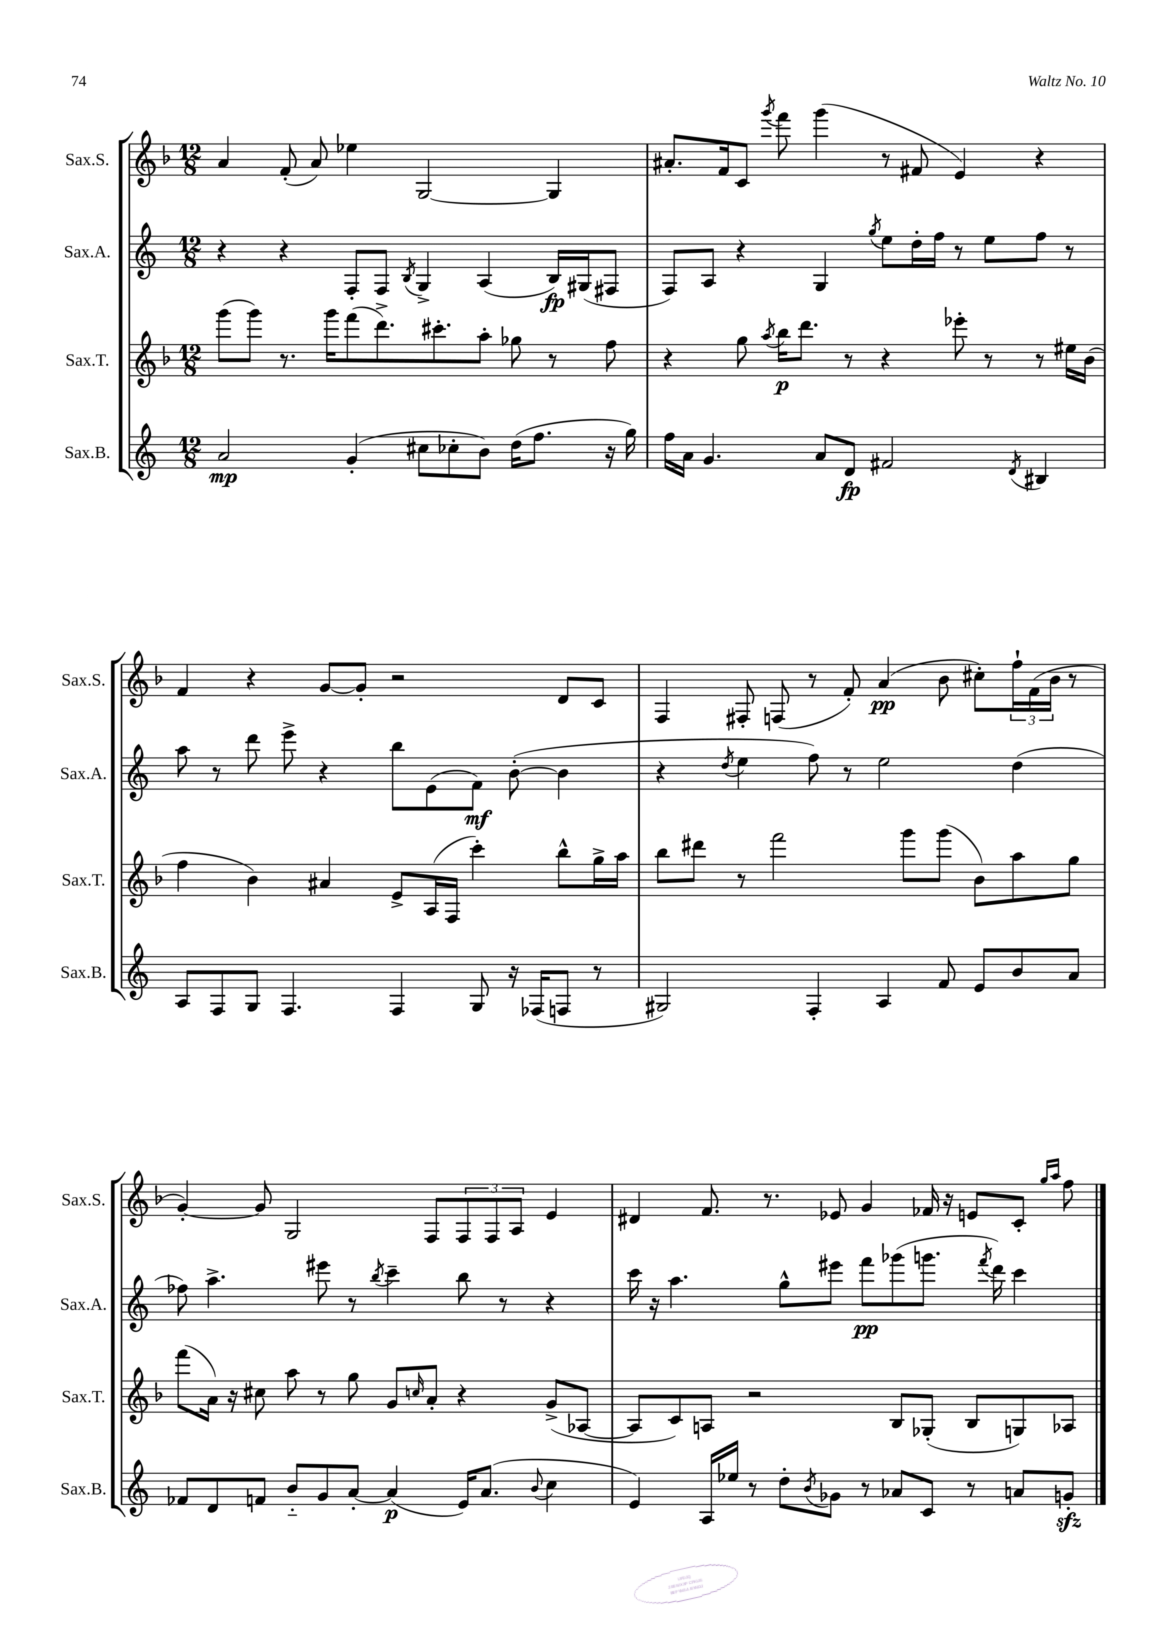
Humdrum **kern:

**kern	**kern	**kern	**kern
*staff4	*staff3	*staff2	*staff1
*clefG2	*clefG2	*clefG2	*clefG2
*k[]	*k[b-]	*k[]	*k[b-]
*M12/8	*M12/8	*M12/8	*M12/8
2a/	(8ggg\L	4r	4a/
.	8ggg\J)	.	.
.	8.r	4r	(8f'/
.	.	.	8a/)
.	16ggg\LK	.	.
(4g'/	(8fff\	8F'/L	4ee-\
.	8.ddd^\)	8F/J	.
.	.	8qB/	.
8cc#\L	.	4G^/	[2G/
.	8.ccc#'\	.	.
8cc-'\	.	.	.
8b\J)	8aa'\J	(4A/	.
(16dd\LK	8gg-\	.	.
8.ff\J	.	.	.
.	8r	16B/LL)	4G/]
.	.	(16G#/J	.
16r	8ff\	8F#/J	.
16gg\)	.	.	.
=	=	=	=
16ff\LL	4r	8F/L)	8.a#'/L
16a\JJ	.	.	.
4.g/	.	8A/J	.
.	.	.	16f/k
.	8gg\	4r	8c/J
.	8qaa/	.	8qggg/
.	16bb-\LK	.	8fff\
.	8.ddd\J	.	.
8a/L	.	4G/	(4ggg\
8d/J	8r	.	.
.	.	8qgg/	.
2f#/	4r	8ee\L	8r
.	.	16dd'\L	8f#/
.	.	16ff\JJ	.
.	8eee-'\	8r	4e/)
.	8r	8ee\L	.
8qd/	.	.	.
4B#/	8r	8ff\J	4r
.	16ee#\LL	8r	.
.	(16b-\JJ	.	.
=	=	=	=
8A/L	4ff\	8aa\	4f/
8F/	.	8r	.
8G/J	4b-\)	8ddd\	4r
4.F/	.	8eee^\	.
.	4a#/	4r	[8g/L
.	.	.	8g'/]J
4F/	8e^/L	8bb\L	2r
.	(16A/L	(8e\	.
.	16F/JJ	.	.
8G/	4ccc'\)	8f\J)	.
16r	.	([8b'\	.
(16F-/LK	.	.	.
8F/J	8bb-^^\L	4b\]	8d/L
8r	16gg^\L	.	8c/J
.	16aa\JJ	.	.
=	=	=	=
2G#/)	8bb-\L	4r	4F/
.	8ddd#\J	.	.
.	.	8qdd/	.
.	8r	4ee\	8F#'/
.	2fff\	.	(8F/
4F'/	.	8ff\)	8r
.	.	8r	8f'/)
4A/	.	2ee\	(4a/
.	8ggg\L	.	.
8f/	(8ggg\J	.	8b-\
8e/L	8b-\L)	.	8cc#'\L)
8b/	8aa\	(4dd\	24ff`\L
.	.	.	(24f\
.	.	.	24b-\JJ
8a/J	8gg\J	.	8r
=	=	=	=
8f-/L	(8fff\L	8ff-\)	[4g'/)
8d/	16a\Jk)	4.aa^\	.
.	16r	.	.
8f/J	8cc#\	.	8g/]
8b'~/L	8aa\	.	2G/
8g/	8r	8eee#\	.
[8a'/J	8gg\	8r	.
.	.	8qbb/	.
(4a/]	8g/L	4ccc~\	.
.	16qqcc/	.	.
.	8a'/J	.	8F/L
16e/LK)	4r	8bb\	12F/
(8.a/J	.	.	.
.	.	.	12F/
.	.	8r	.
.	.	.	12A/J
8qqb/	.	.	.
4cc\	(8g^/L	4r	4e/
.	[8A-/J	.	.
=	=	=	=
4e/)	8A-/]L	16ccc\	4d#/
.	.	16r	.
.	8c/)	4.aa\	.
16A/LL	8A/J	.	8.f/
16ee-/JJ	.	.	.
8r	2r	.	.
.	.	.	8.r
8dd'\L	.	8gg^^\L	.
8qb/	.	.	.
8g-\J	.	8eee#\J	8e-/
8r	.	8fff\L	4g/
8a-/L	8B-/L	(8ggg-\	.
8c/J	(8G-'/J	8.ggg\J	16f-/
.	.	.	16r
8r	8B-/L	.	8e/L
.	.	8qfff/	.
.	.	16ddd\)	.
8a/L	8G/)	4ccc\	8c'/J
.	.	.	16qqgg/LL
.	.	.	16qqaa/JJ
8g'/J	8A-/J	.	8ff\
==	==	==	==
*-	*-	*-	*-
